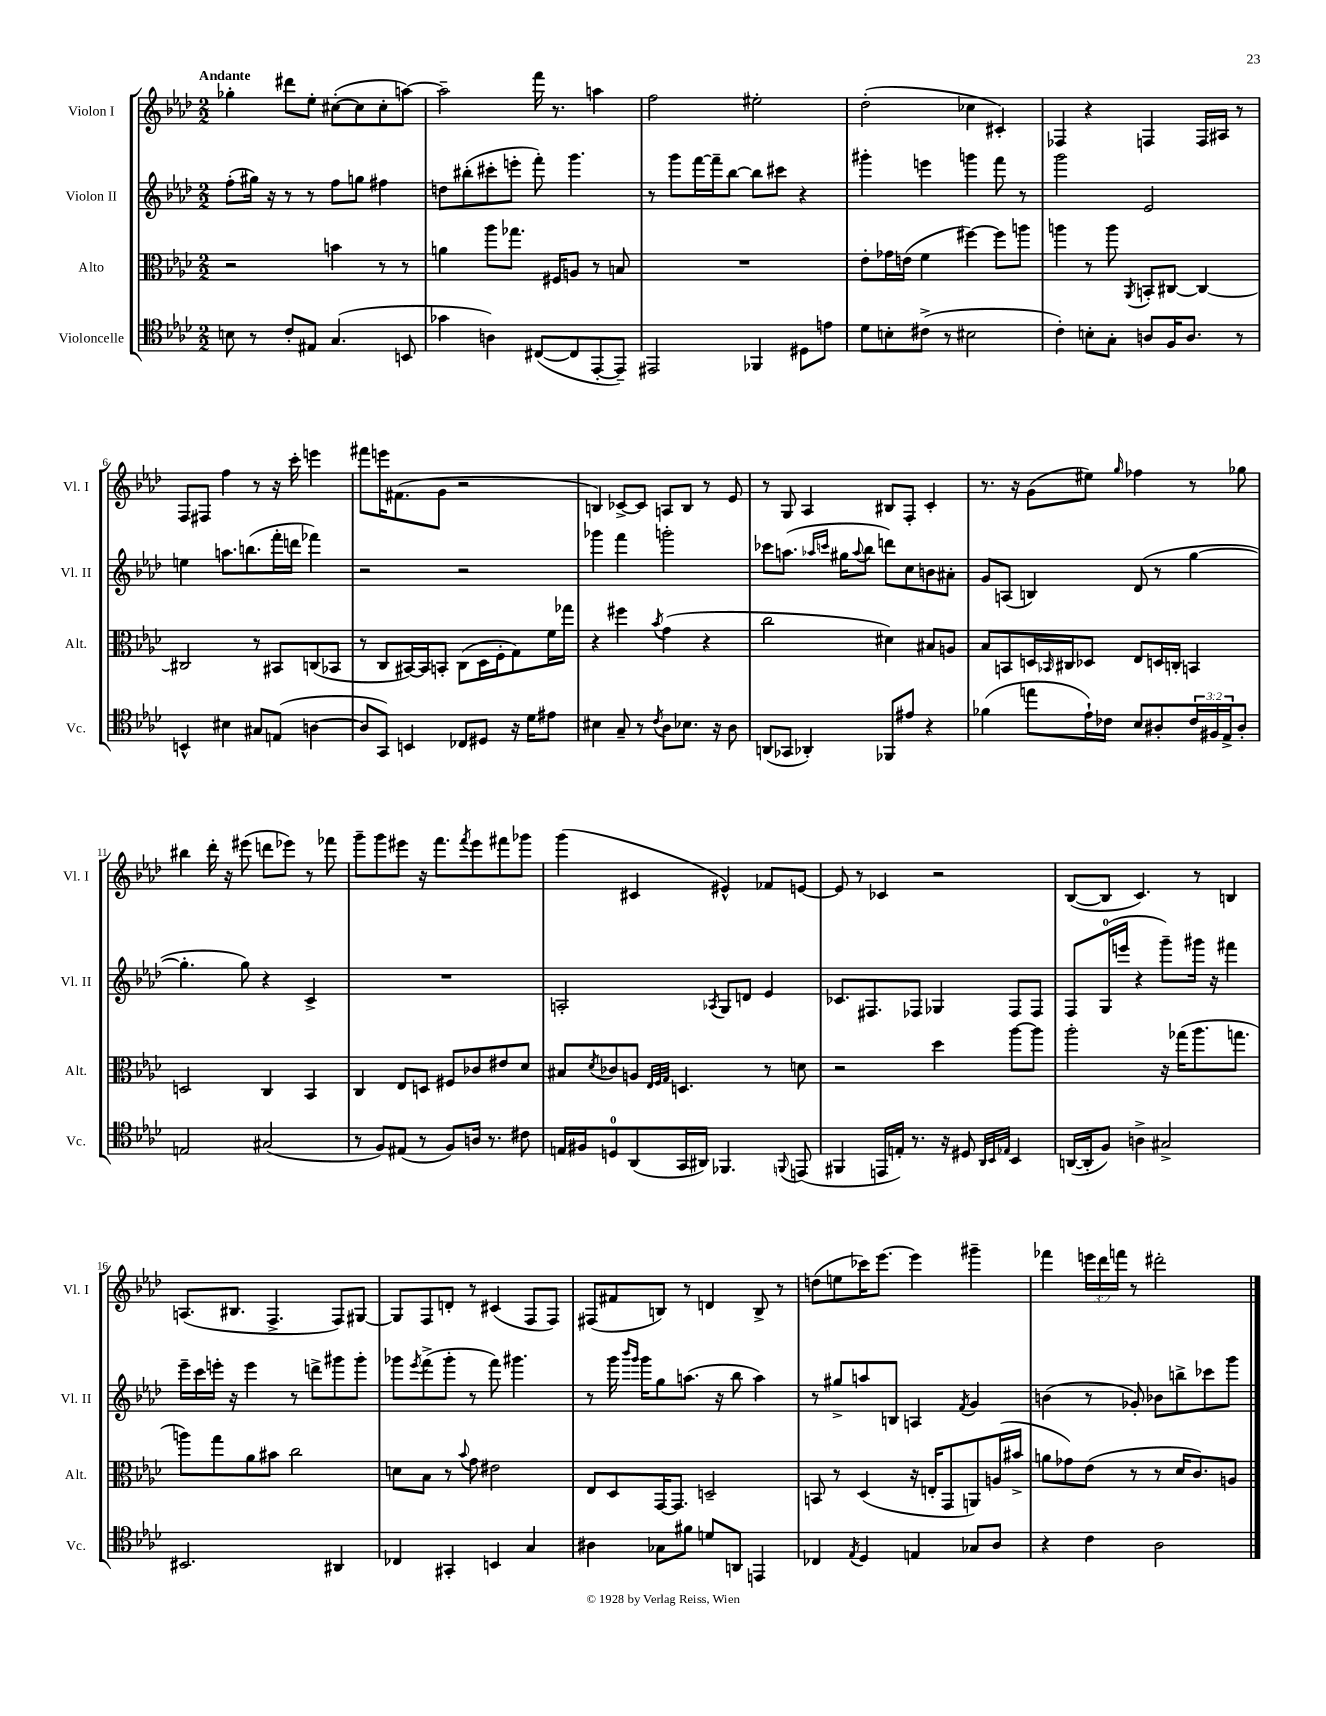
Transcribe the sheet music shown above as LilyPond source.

<<
\new StaffGroup <<
\new Staff = "s0" \with { instrumentName = "Violon I" shortInstrumentName = "Vl. I" } {
    \clef treble \key aes \major \numericTimeSignature \time 2/2 \override Staff.TupletNumber.text = #tuplet-number::calc-fraction-text \tempo "Andante"
    ges''4-. dis'''8 ees''8-. cis''8~-.( cis''8 cis''8-. a''8~) |
    a''2-- f'''16 r8. a''4 |
    f''2 eis''2-. |
    des''2-.( ces''4 cis'4-.) |
    fes4 r4 f4 f16 ais16 r8 |
    f8 fis8 f''4 r8 r16 c'''16-. e'''4 |
    fis'''8 e'''16 fis'8.( g'8 r2 |
    b4) ces'8~-> ces'8 a8 b8 r8 ees'8 |
    r8 g8 aes4 bis8 f8-. c'4-. |
    r8. r16 g'8( eis''8) \grace { g''16 } fes''4 r8 ges''8 |
    bis''4 des'''16-. r16 eis'''8( d'''8 ees'''8) r8 fes'''8 |
    g'''8-- g'''8 eis'''8 r16 f'''8. \acciaccatura { f'''8 } eis'''8 fis'''8 ges'''8 |
    g'''4( cis'4 eis'4-^) fes'8 e'8~ |
    e'8 r8 ces'4 r2 |
    bes8~( bes8 c'4.) r8 b4 |
    a8.( bis8. f4.-> f8) gis8~ |
    gis8 f8 d'8-. r8 cis'4( f8 f8) |
    fis8( fis'8 b8) r8 d'4 b8-> r8 |
    d''8( e''8 ces'''16) ees'''8.~ ees'''4 gis'''4-- |
    fes'''4 \tuplet 3/2 { e'''16 des'''16 f'''16 } r8 dis'''2-. \bar "|." |
}
\new Staff = "s1" \with { instrumentName = "Violon II" shortInstrumentName = "Vl. II" } {
    \clef treble \key aes \major \numericTimeSignature \time 2/2
    f''8-.( gis''16) r16 r8 r8 f''8 g''8 fis''4 |
    d''8 bis''8-.( cis'''8-. e'''8-. f'''8-.) g'''4. |
    r8 g'''8 f'''16~ f'''16-- bes''8~ bes''8 cis'''8 r4 |
    gis'''4-. e'''4 g'''4 f'''8 r8 |
    g'''2 ees'2 |
    e''4 a''8. b''8.( f'''16-. d'''16 fes'''4) |
    r2 r2 |
    ges'''4 f'''4 g'''2-. |
    ces'''8 a''8.( \grace { aes''16 c'''16 } gis''16 \appoggiatura { aes''8 } bes''8 d'''8) c''8 b'8 ais'8-. |
    g'8 a8( b4) des'8( r8 g''4~ |
    g''4.-. g''8) r4 c'4-> |
    R1 |
    a2-. \acciaccatura { aes8 } g8 d'8 ees'4 |
    ces'8. fis8. fes8 ges4 fes8 fes8 |
    f8 g16-0( e'''16 r4 g'''8--) gis'''16 r16 fis'''4 |
    ees'''16-- c'''16 e'''16-. r16 e'''4 r8 d'''8-> gis'''8 gis'''8-. |
    ges'''8 \acciaccatura { ees'''8 } f'''8->( ges'''8-. r8 f'''8) gis'''4. |
    r8 g'''16 \grace { bes'''16 g'''16 } g'''16 g''8 a''8.( r16 bes''8 a''4) |
    r8 gis''8-> a''8 b8 a4 \acciaccatura { f'8 } g'4 |
    b'4( r8 ges'8-.) bes'8 b''8-> ces'''8 g'''8 \bar "|." |
}
\new Staff = "s2" \with { instrumentName = "Alto" shortInstrumentName = "Alt." } {
    \clef alto \key aes \major \numericTimeSignature \time 2/2
    r2 b'4 r8 r8 |
    a'4 aes''8 ges''8. fis16 a8 r8 b8 |
    R1 |
    ees'8-. ges'16 e'16( f'4 fis''4~) fis''8 a''8 |
    a''4 r8 a''8 \acciaccatura { aes,8 } b,8-. cis8~ cis4~ |
    cis2 r8 bis,8 c8( bes,8 |
    r8 c8 bis,16~) bis,16 b,8-. c8( des16 f16-. g8) f'16 ges''16 |
    r4 fis''4 \acciaccatura { bes'8 } g'4( r4 |
    c''2 dis'4) bis8 a8 |
    bes8 b,8 d16 \grace { bes,16 } cis16 des8 ees8 d16 c16-. b,4 |
    d2 c4 bes,4 |
    c4 ees8 d8 fis8 ces'8 eis'8 des'8 |
    bis8 \acciaccatura { des'8 } ces'8 a8 \grace { ees32 f32 g32 } d4. r8 d'8 |
    r2 des''4 aes''8~ aes''8 |
    aes''2-. r16 ges''16( aes''8. g''8. |
    a''8) g''8 aes'8 bis'8 c''2 |
    d'8 bes8 r8 \appoggiatura { bes'8 } g'8 eis'2 |
    ees8 des8 g,16~ g,8. d2-- |
    b,8 r8 des4( r16 e16-. g,8 a,8) a16( bis'16-> |
    a'8 ges'8) ees'8( r8 r8 des'16 c'8.) a8 \bar "|." |
}
\new Staff = "s3" \with { instrumentName = "Violoncelle" shortInstrumentName = "Vc." } {
    \clef tenor \key aes \major \numericTimeSignature \time 2/2 \override Staff.TupletNumber.text = #tuplet-number::calc-fraction-text
    b8 r8 c'8-. eis8 g4.( b,8 |
    ges'4 a4) cis8~( cis8 ees,8~-. ees,8--) |
    eis,2 fes,4 dis8 e'8 |
    des'8 b8-. cis'8->( r8 bis2 |
    c'4-.) b8-. g8-. a8 f16 a8. r8 |
    b,4-^ bis4 gis8 e8( a4~ |
    a8 g,8) b,4 ces8 dis8 r16 des'16 eis'8 |
    bis4 g8-- r8 \acciaccatura { c'8 } aes8 bes8. r16 aes8 |
    a,8( ges,8 aes,4-.) fes,8 eis'8 r4 |
    fes'4( e''8 ees'16-!) ces'16 bes8 ais8-. \tuplet 3/2 { ces'16 fis16 ees16-> } ais8-. |
    e2 gis2( |
    r8 f8) eis8( r8 f8) a16 r8. cis'8 |
    e16 fis16 d8-0 aes,8( g,16 ais,16) fes,4. \appoggiatura { f,8 } e,8( |
    fis,4 e,16 e16-.) r8. r16 dis8 \grace { aes,32 bes,32 ees32 } bes,4 |
    a,16~( a,16-. f8) a4-> gis2-> |
    bis,2. ais,4 |
    ces4 gis,4-. b,4 g4 |
    ais4 ges8 fis'8 d'8 a,8 e,4 |
    ces4 \acciaccatura { ees8 } des4 e4 ges8 aes8 |
    r4 c'4 aes2 \bar "|." |
}
>>
>>
